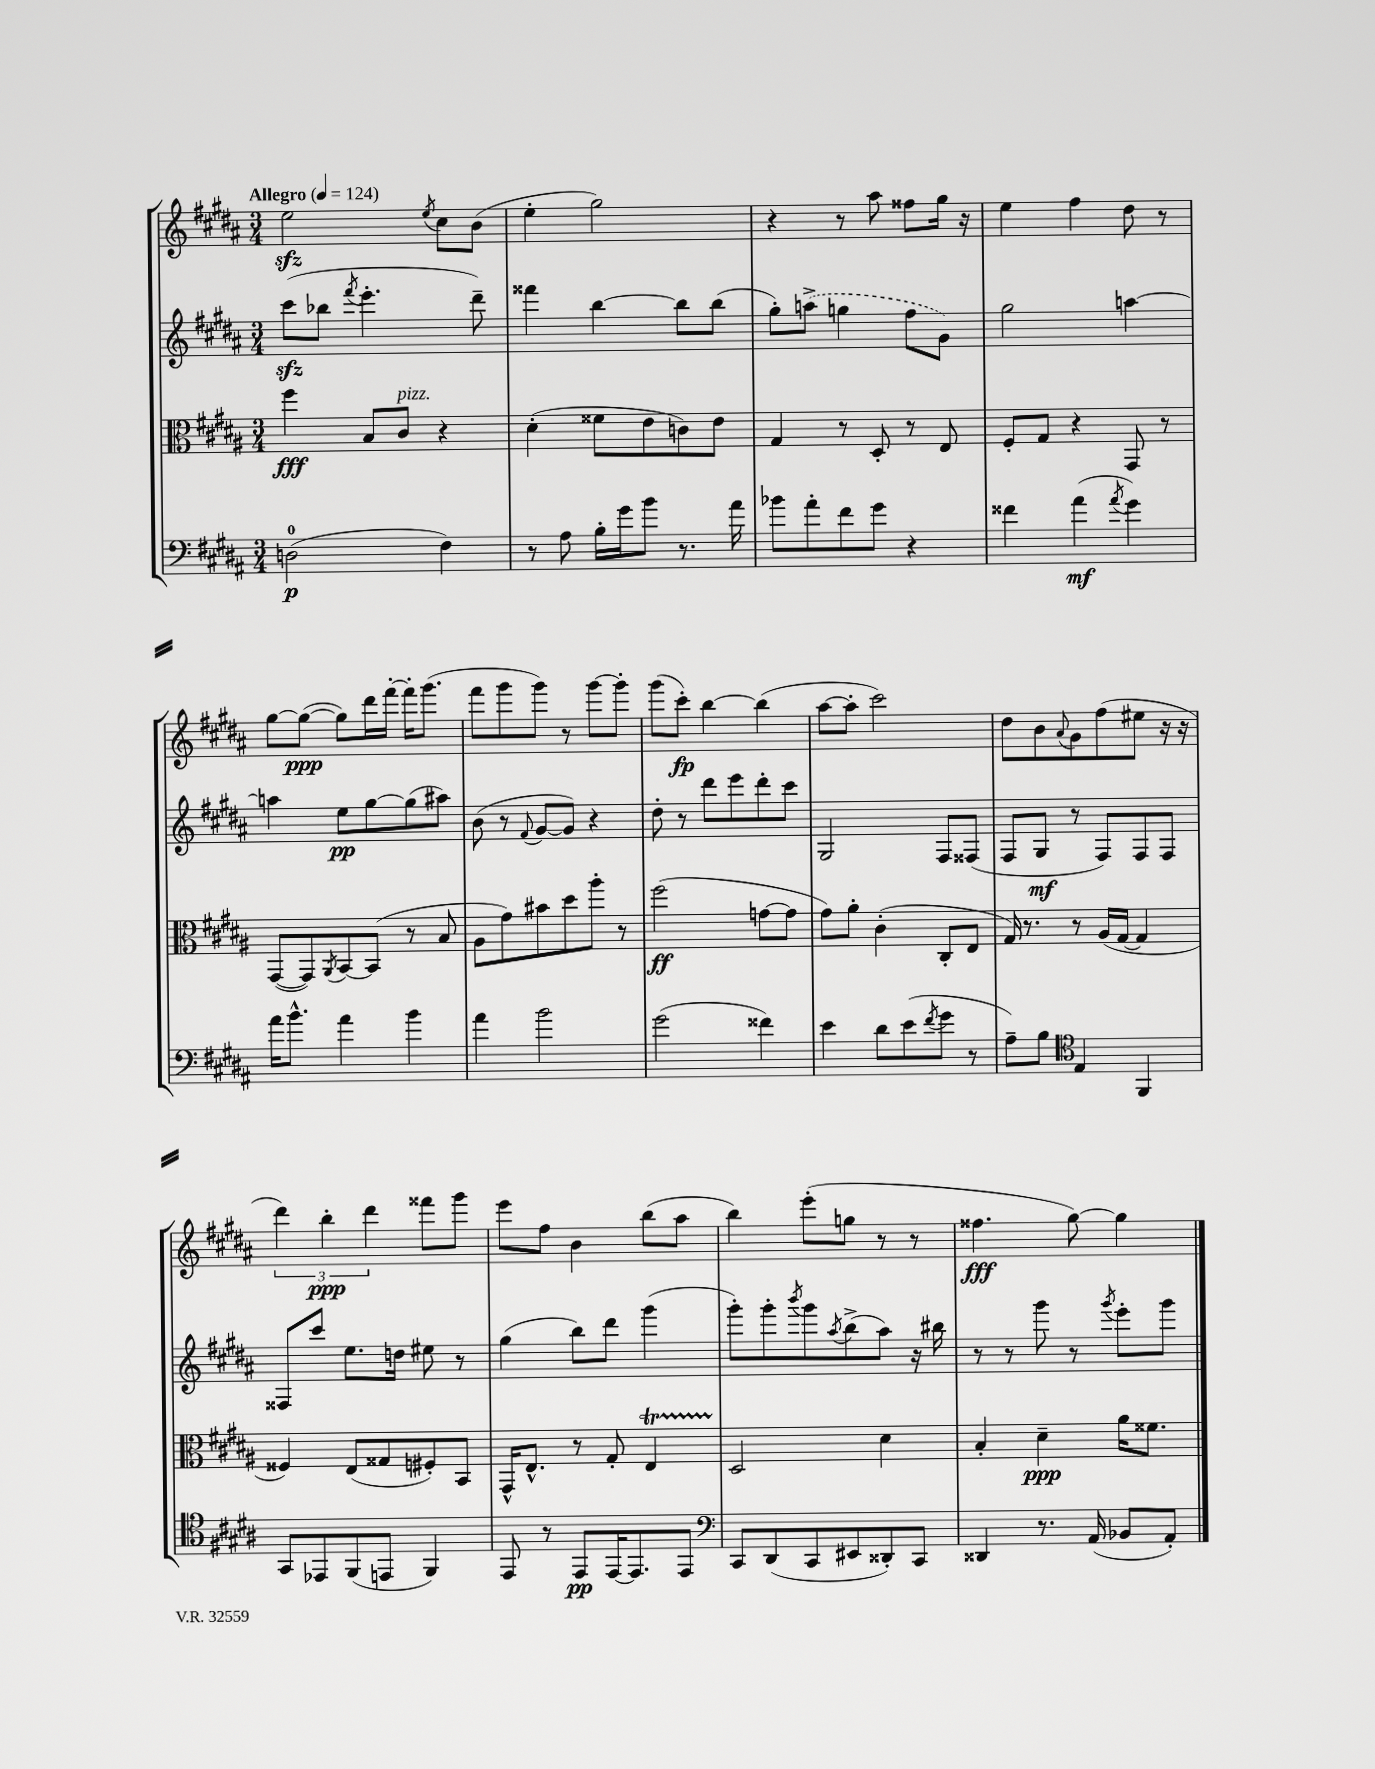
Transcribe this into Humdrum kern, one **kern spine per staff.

**kern	**kern	**kern	**kern
*staff4	*staff3	*staff2	*staff1
*clefF4	*clefC3	*clefG2	*clefG2
*k[f#c#g#d#a#]	*k[f#c#g#d#a#]	*k[f#c#g#d#a#]	*k[f#c#g#d#a#]
*M3/4	*M3/4	*M3/4	*M3/4
*MM124	*MM124	*MM124	*MM124
(2D	4ff#	(8ccc#	2ee
.	.	8bb-	.
.	.	8qfff#	.
.	8B	4.eee'	.
.	8c#	.	.
.	.	.	8qee
4F#)	4r	.	8cc#
.	.	8ddd#~)	(8b
=	=	=	=
8r	(4d#'	4fff##	4ee'
8A#	.	.	.
16B'	8f##	[4bb	2gg#)
16g#	.	.	.
8b	8e	.	.
8.r	8c)	8bb]	.
.	8e	(8bb	.
16a#	.	.	.
=	=	=	=
8b-	4G#	8gg#')	4r
8a#'	.	(8aa^	.
8f#	8r	4gg	8r
8g#	8D#'	.	8aa#
4r	8r	8ff#	8ff##
.	8E	8g#)	16gg#
.	.	.	16r
=	=	=	=
4f##	8F#'	2gg#	4ee
.	8G#	.	.
(4a#	4r	.	4ff#
8qa#	.	.	.
4g#)	8GG#	[4aa	8dd#
.	8r	.	8r
=	=	=	=
16a#	([8GG#	4aa]	[8gg#
8.b^^	.	.	.
.	8GG#])	.	(8gg#_
.	8qAA#	.	.
4a#	[8BB	8ee	8gg#])
.	(8BB]	[8gg#	16ddd#
.	.	.	[16fff#'
4b	8r	(8gg#]	16fff#']
.	.	.	(8.ggg#
.	8B	8aa#)	.
=	=	=	=
4a#	8A#	(8b	8fff#
.	8g#)	8r	8ggg#
.	.	8qqf#	.
2b	8b#	[8g#	8ggg#)
.	8dd#	8g#])	8r
.	8aa#'	4r	[8ggg#
.	8r	.	8ggg#']
=	=	=	=
(2g#	(2ff#	8dd#'	(8ggg#
.	.	8r	8ccc#')
.	.	8ddd#	[4bb
.	.	8eee	.
4f##)	[8g	8ddd#'	(4bb]
.	8g]	8ccc#	.
=	=	=	=
4e	8g#)	2G#	[8aa#
.	8a#'	.	8aa#']
8d#	(4c#'	.	2ccc#)
(8e	.	.	.
8qf#	.	.	.
8g#	8C#'	8F#	.
8r	8E	(8F##	.
=	=	=	=
8A#~)	16G#)	8F#	8dd#
.	8.r	.	.
8B	.	8G#	8b
*clefC4	*	*	*
.	.	.	8qqa#
4E	8r	8r	8g#
.	(16A#	8F#)	(8ff#
.	[16G#	.	.
4FF#	4G#]	8F#	8ee#
.	.	8F#	16r
.	.	.	16r
=	=	=	=
8GG#	4F##)	8F##	6ddd#)
8EE-	.	8ccc#	.
.	.	.	6bb'
(8FF#	(8E	8.ee	.
.	.	.	6ddd#
8EE	8G##	.	.
.	.	16dd	.
4FF#)	8F#')	8ee#	8fff##
.	8BB	8r	8ggg#
=	=	=	=
8EE	16GG#^^	(4gg#	8eee
.	8.E^^	.	.
8r	.	.	8ff#
8EE	8r	8bb)	4b
[16EE	8G#'	8ddd#	.
8.EE]	.	.	.
.	4E	(4ggg#	(8bb
8EE	.	.	8aa#
=	=	=	=
*clefF4	*	*	*
8CC#	2D#	8ggg#')	4bb)
(8DD#	.	8ggg#'	.
.	.	8qbbb	.
8CC#	.	8ggg#	(8eee'
.	.	8qaa#	.
8EE#	.	(8bb^	8gg
8DD##')	4d#	8aa#)	8r
8CC#	.	16r	8r
.	.	16bb#	.
=	=	=	=
4DD##	4B'	8r	4.ff##
.	.	8r	.
8.r	4d#~	8ggg#	.
.	.	8r	[8gg#)
(16AA#	.	.	.
.	.	8qggg#	.
8BB-	16a#	8eee'	4gg#]
.	8.f##	.	.
8AA#')	.	8ggg#	.
==	==	==	==
*-	*-	*-	*-
